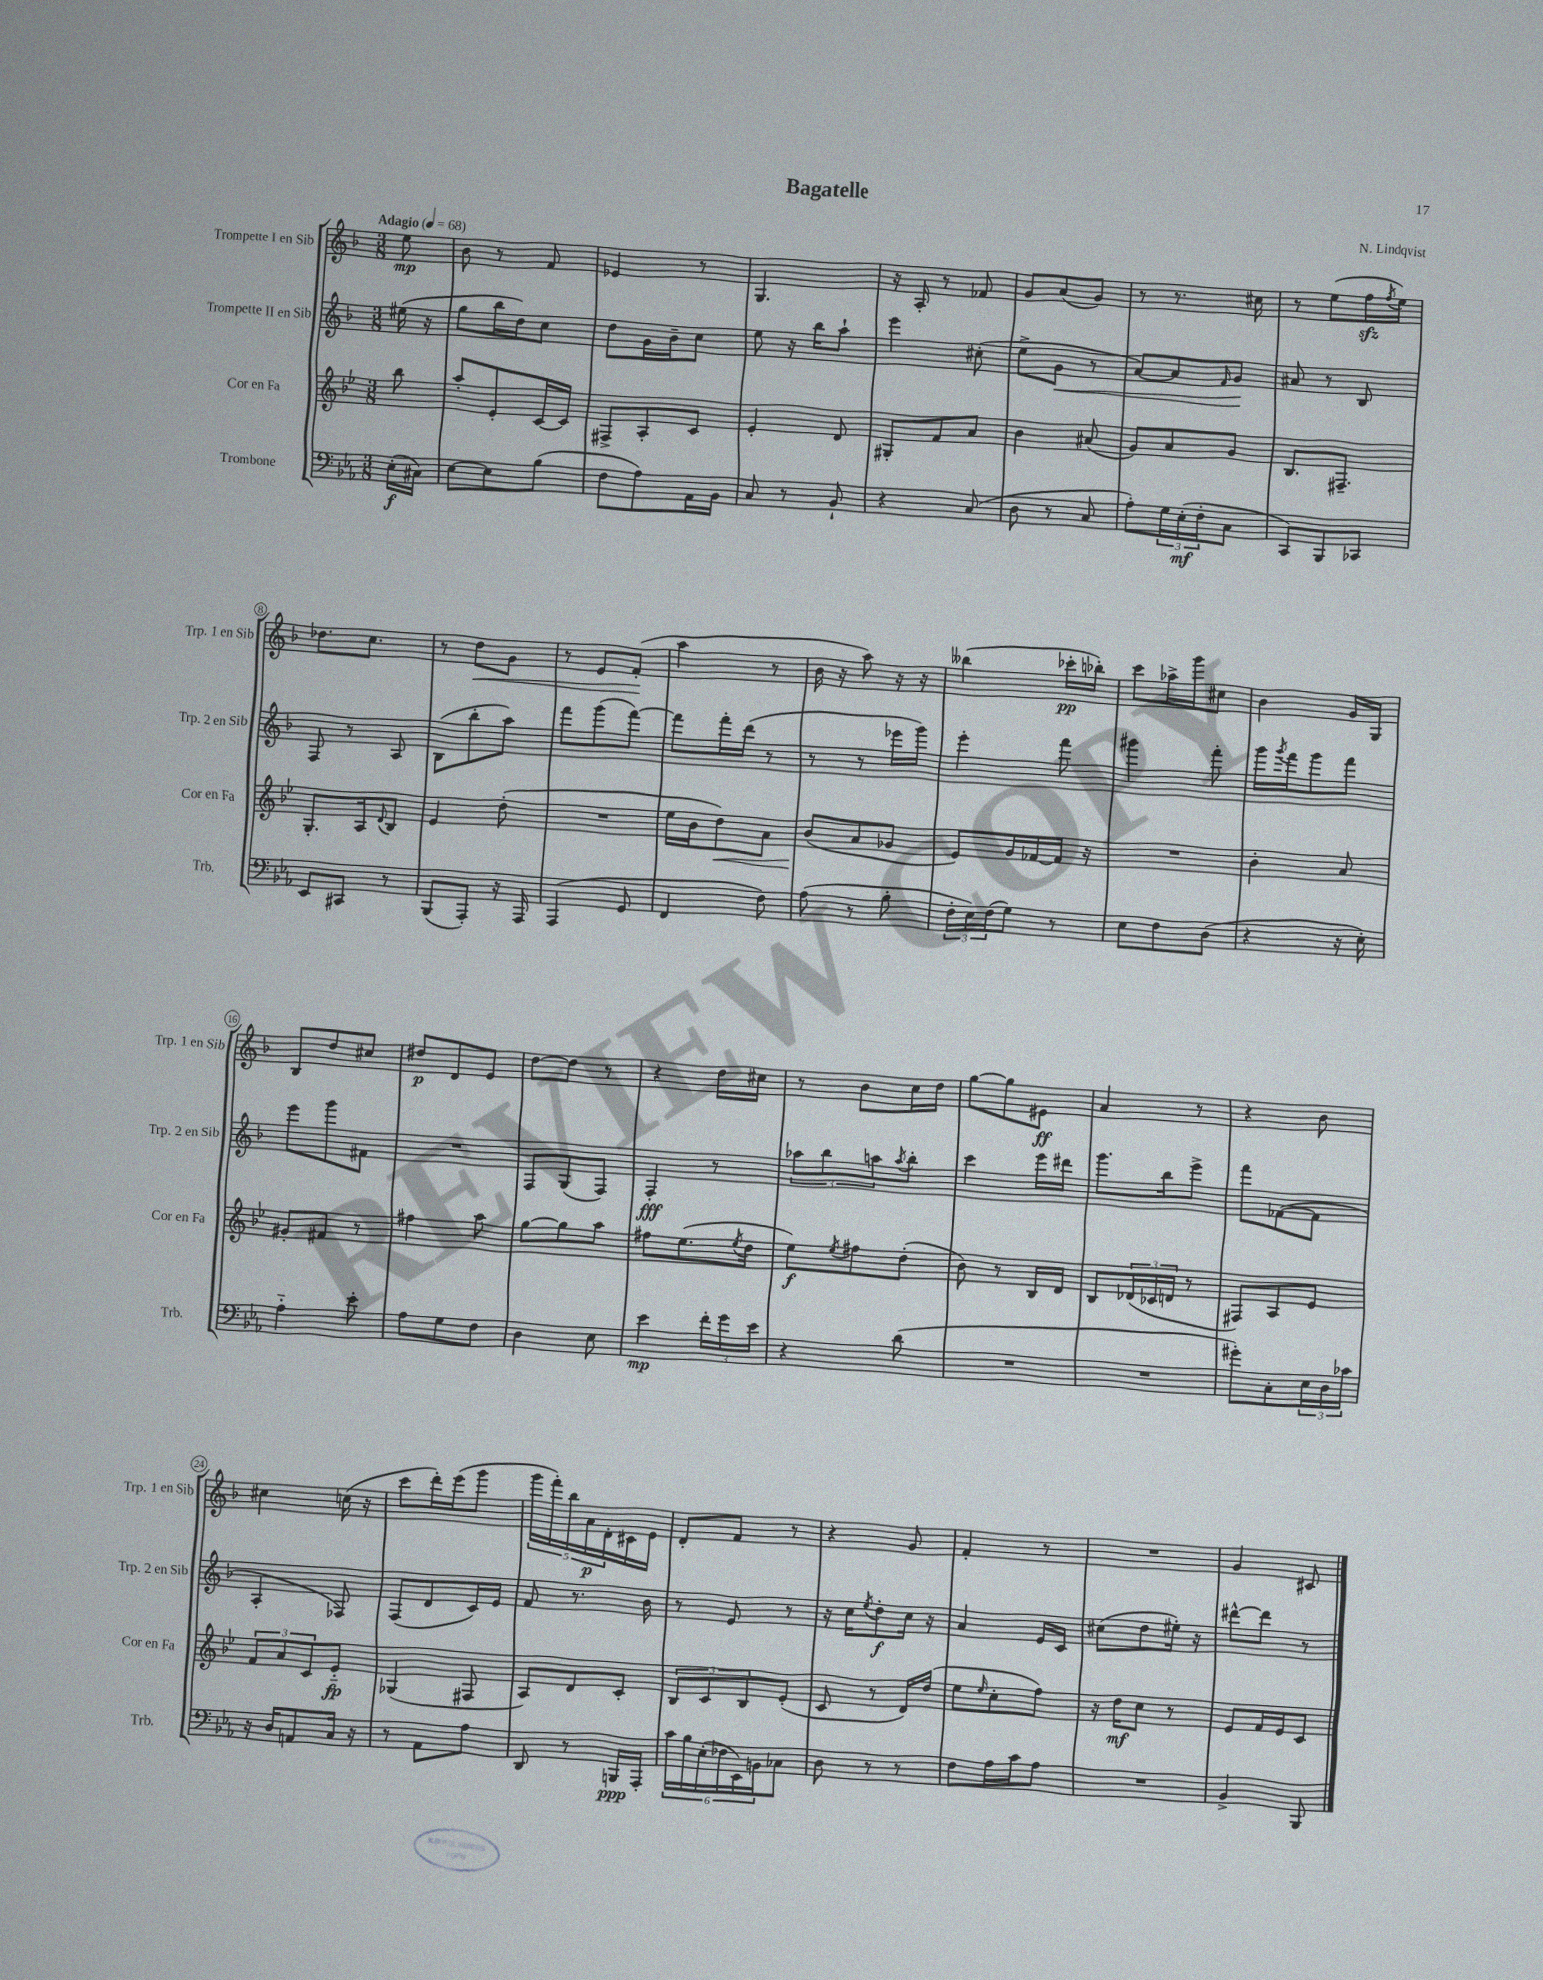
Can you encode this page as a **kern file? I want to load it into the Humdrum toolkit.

**kern	**kern	**kern	**kern
*staff4	*staff3	*staff2	*staff1
*clefF4	*clefG2	*clefG2	*clefG2
*k[b-e-a-]	*k[b-e-]	*k[b-]	*k[b-]
*M3/8	*M3/8	*M3/8	*M3/8
*MM68	*MM68	*MM68	*MM68
(16E-'	8bb-	(16ee#	8ee
16C#)	.	16r	.
=	=	=	=
[8E-	8aa'	8gg	8b-
8E-]	8e-'	16bb-	8r
.	.	16dd)	.
(8B-	[16c	8cc	8f
.	16c]	.	.
=	=	=	=
8F	8F#^	8dd	4e-
8A-)	8A'	16g	.
.	.	16b-~	.
16AA-	8c	8cc	8r
16BB-	.	.	.
=	=	=	=
8C	4e-'	8ee	4.G
8r	.	16r	.
.	.	16bb-	.
8BB-`	8d	8aa`	.
=	=	=	=
4r	8G#'	4eee	16r
.	.	.	16A'
.	8f	.	8r
(8C	8a	(8cc#'	8f-
=	=	=	=
8D	4b-	8ee^	8g
8r	.	8g	(8a
8C	(8a#	8r	8g)
=	=	=	=
8A-')	8g)	[8a)	8r
24G	8a	8a]	8.r
(24E-'	.	.	.
24F'	.	.	.
.	.	16qqf	.
8C	8g	8g	.
.	.	.	16cc#
=	=	=	=
8CC)	8.B-	8a#	8r
8BBB-	.	8r	(8ee
.	8.F#~	.	.
8CC-	.	8B-	16ff
.	.	.	8qff
.	.	.	16ee)
=	=	=	=
8EE-	8.G'	8F	8.dd-
8CC#	.	8r	.
.	16A	.	8.cc
.	8qqd	.	.
8r	8B-	8A	.
=	=	=	=
(8BBB-	4e-	(8B-	8r
8AAA-')	.	8bb-'	8dd
16r	(8dd'	8aa)	8g
16AAA-	.	.	.
=	=	=	=
(4AAA-	4.r	8fff	8r
.	.	(8ggg	8e
8GG	.	[8fff)	(8f'
=	=	=	=
4FF	16ee-	8fff]	4aa
.	16b-	.	.
.	8dd)	16fff'	.
.	.	(16ddd	.
8F)	8a	8r	8r
=	=	=	=
(8A-	(8b-	8r	16b-
.	.	.	16r
8r	8a	8r	8aa)
8B-'	8g-	16eee-	16r
.	.	16ggg)	16r
=	=	=	=
24F'	8e-)	4eee'	(4bb--
24E-)	.	.	.
(24F	.	.	.
8G)	16g	.	.
.	[16f-	.	.
8r	16f-]	8fff	16ccc-'
.	16r	.	16bb-')
=	=	=	=
8E-	4.r	4ggg#	8ccc
8F	.	.	16aa-^
.	.	.	16ggg
(8D	.	8fff'	8cc#
=	=	=	=
4r	4b-'	16ggg	4b-
.	.	8qggg	.
.	.	16fff	.
.	.	8ggg	.
16r	8a	8fff	16g
16E-')	.	.	16G
=	=	=	=
4A-'~	8g#'	8eee	8B-
.	8f#	8ggg	8dd
8e-'	8r	8f#	8cc#
=	=	=	=
8A-	4ff#	4.r	8dd#
8G	.	.	8d
8F	8aa	.	8e
=	=	=	=
4D	[8gg	8F	[8dd
.	8gg]	(8G	8dd]
8E-	8aa	8F)	8r
=	=	=	=
4e-	8ff#	4F'	4r
.	(8.ee-	.	.
24f'	.	8r	16dd
24g	.	.	.
.	8qee-	.	.
.	16dd	.	16cc#
24e-	.	.	.
=	=	=	=
4r	8ee-)	12aa-	8r
.	.	12bb-	.
.	8qee-	.	.
.	8ff#	.	8b-
.	.	12aa	.
.	.	8qaa	.
(8d	(8dd'	8bb-'	16cc
.	.	.	16dd
=	=	=	=
4.r	8b-)	4ccc	[8gg
.	8r	.	8gg]
.	16B-	16eee	8e#
.	16d	16ddd#	.
=	=	=	=
4.r	8B-	8.ggg	4a
.	(24d-	.	.
.	24c-	.	.
.	.	16bb-	.
.	24d	.	.
.	8r	8eee^	8r
=	=	=	=
8g#')	8F#)	8fff	4r
8C'	8A	([8f-	.
24E-	8e-	8f-]	8b-
24D	.	.	.
24c-	.	.	.
=	=	=	=
16r	12f	4A'	4cc#
16D	.	.	.
.	12a	.	.
8AA	.	.	.
.	12c	.	.
16C	8e-'~	8F-)	(16cc
16r	.	.	16r
=	=	=	=
8r	(4G-	(8F	8ccc
8AA-	.	8d	16ddd')
.	.	.	(16eee
8A-	8F#	16c)	8ggg
.	.	16e	.
=	=	=	=
8DD	8A)	8f	20ggg
.	.	.	20fff')
.	.	.	20bb-
8r	8d	8.r	.
.	.	.	20a
.	.	.	20d'
16BBB	8c'	.	16c#
16AAA-'	.	16b-	16e
=	=	=	=
24c	12B-	8r	8d'
24B-	.	.	.
(24E-'	12c	.	.
24F-	.	8e	8f
24EE-)	12B-	.	.
24BB	.	.	.
8C-	(8e-'	8r	8r
=	=	=	=
8D	8c	16r	4r
.	.	16cc	.
.	.	8qee	.
8r	8r	8dd'	.
8r	16d)	16cc	8g
.	(16dd	16r	.
=	=	=	=
8F	8ee-	4a	4f'
.	16qqee-	.	.
16A-	8cc'	.	.
16c	.	.	.
8A-	8ff)	16e	8r
.	.	16c	.
=	=	=	=
4.r	16r	(8cc#	4.r
.	16dd	.	.
.	8cc	8dd	.
.	8r	16ee#')	.
.	.	16r	.
=	=	=	=
4BB-^	8e-	[8ddd#^^	4g
.	16f	8ddd#]	.
.	16e-	.	.
8BBB-	8c	8r	8c#
==	==	==	==
*-	*-	*-	*-
